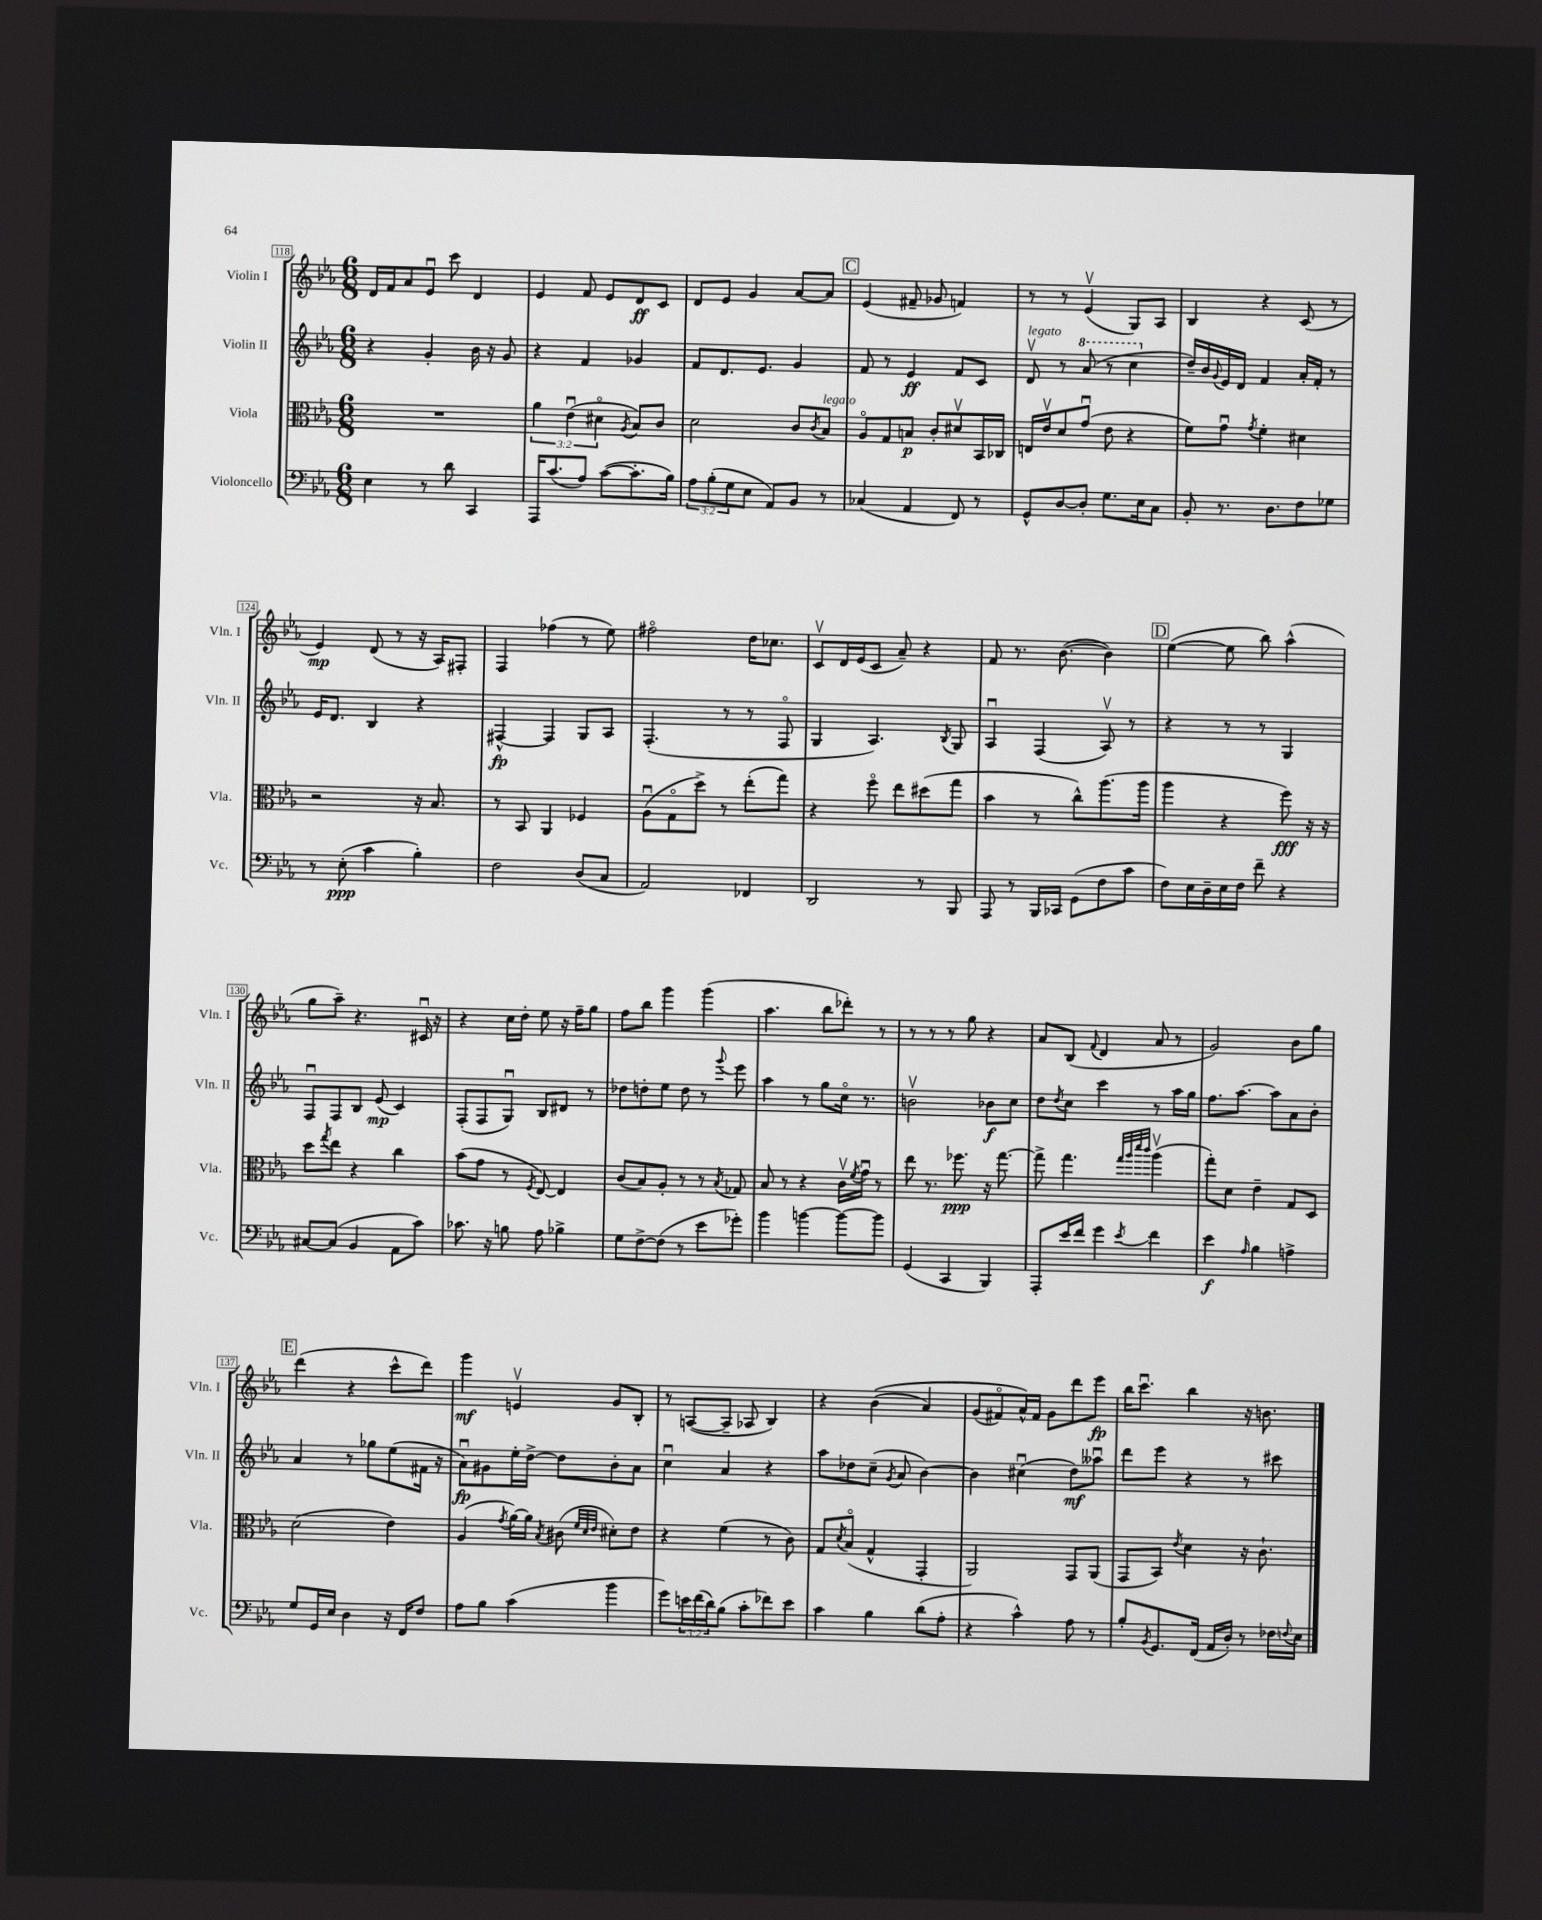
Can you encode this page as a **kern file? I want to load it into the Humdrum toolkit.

**kern	**kern	**kern	**kern
*staff4	*staff3	*staff2	*staff1
*clefF4	*clefC3	*clefG2	*clefG2
*k[b-e-a-]	*k[b-e-a-]	*k[b-e-a-]	*k[b-e-a-]
*M6/8	*M6/8	*M6/8	*M6/8
4E-	2.r	4r	16d
.	.	.	16f
.	.	.	8a-
8r	.	4g'	8e-u
8d	.	.	8ccc
4CC	.	16b-	4d
.	.	16r	.
.	.	8g	.
=	=	=	=
16AAA-	6a-	4r	4e-
(8.c	.	.	.
.	(6e-u	.	.
8A-)	.	4f	8f
.	6d#o	.	.
([8c	.	.	8e-
.	8qA-	.	.
8.c']	8B-)	4g-	8d
.	8c	.	8c
16B-)	.	.	.
=	=	=	=
12A-	2d	8f	8d
(12B-'	.	.	.
.	.	8.d	8e-
12G	.	.	.
8E-	.	.	4g
.	.	8.e-	.
8AA-)	.	.	.
8BB-	8c	4g	[8a-
.	8qc	.	.
8r	8B-	.	8a-]
=	=	=	=
(4C-	8A-o	8f	(4e-
.	8G	8r	.
4AA-	8B	4e-	8f#~
.	8c'	.	8g-
8FF)	8d#v	8f	4f)
8r	16BB-	8c	.
.	16C-	.	.
=	=	=	=
8GG^^	16E	8dv	8r
.	16e-v	.	.
[8D	8d	8r	8r
8D']	(8gu	(8aa-	(4e-v
8.G	8e-	8r	.
.	4r	4ccc	8G)
16E-	.	.	.
8C	.	.	8A-
=	=	=	=
8BB-'	8f)	16dd~)	4B-
.	.	16b-	.
.	.	8qqg	.
8.r	8gu	16e-	.
.	.	16d	.
.	8qg	.	.
.	4f'	4f	4r
8.D	.	.	.
8F	4d#	16a-'	(8c
.	.	16f'	.
8G-	.	8r	8r
=	=	=	=
8r	2r	16e-	4e-)
.	.	8.d	.
(8E-'	.	.	.
4c	.	4B-	(8d
.	.	.	8r
4B-')	16r	4r	16r
.	8.B-	.	16A-)
.	.	.	8F#'
=	=	=	=
2F	8r	[4F#^^	4F
.	8BB-	.	.
.	4AA-	4F#]	(4ff-
(8D	4F-	8G	8r
8C	.	8A-	8ee-)
=	=	=	=
2AA-)	(8A-u	(4.F'	2ff#o
.	8Go	.	.
.	8dd^)	.	.
.	8r	8r	.
4FF-	(8ee-'	8r	16dd
.	.	.	8.cc-
.	8gg)	8Fo	.
=	=	=	=
2DD	4r	4G	8cv
.	.	.	16d
.	.	.	(16e-
.	8ffo	4.A-)	8c
.	8ee-	.	8a-~)
8r	(8dd#	.	4r
.	.	8qB-	.
8BBB-	8gg	8G	.
=	=	=	=
8AAA-	4b-	4A-u	8f
8r	.	.	8.r
16BBB-	8r	(4F	.
16CC-	.	.	([8.b-
(8GG	8cc^^)	.	.
8F	(8.aa-	8A-v)	4b-])
8c	.	8r	.
.	16aa-	.	.
=	=	=	=
8F)	4aa-	4r	([4ee-
16E-	.	.	.
16D~	.	.	.
16E-	4r	8r	8ee-]
16F	.	.	.
8f~	.	8r	8bb-)
4r	8ff)	4G	(4aa-^^
.	16r	.	.
.	16r	.	.
=	=	=	=
[8C#	8dd	8Fu	8gg
.	8qgg	.	.
(8C#]	8ee-	8F	8aa-~)
4BB-	4r	8B-	4.r
.	.	(8e-	.
8AA-	4cc	4c)	.
8c)	.	.	16c#u
.	.	.	16r
=	=	=	=
8.c-	(8b-	(8F'	4r
.	8g	8F	.
16r	.	.	.
8B	8r	8Gu)	16cc
.	.	.	16dd'
.	8qF	.	.
8A-	[8E-)	8B-	8ee-
4B-^	4E-]	8d#	16r
.	.	.	16ff~
.	.	8r	8gg
=	=	=	=
8G	(8c	8dd-	8ff
[8F^	8B-)	8dd'	8bb-
(8F]	8A-'	8ee-	4ggg
8r	8r	8dd	.
8e-	8r	8r	(4ggg
.	8qB-	8qqggg	.
8g-')	8G-	8eee-	.
=	=	=	=
4b-	8B-	4aa-	4.aa-
.	8r	.	.
[4b	4r	8r	.
.	.	8gg	8bb-
8b_	16cv	16cco	8ddd-')
.	8qf	.	.
.	16gu	8.r	.
8b]	8r	.	8r
=	=	=	=
(4GG	8ee-	2bv	8r
.	8.r	.	8r
4CC	.	.	8r
.	8.ff-	.	.
.	.	.	8gg
4BBB-)	16r	8b-	4r
.	[8.gg	.	.
.	.	8cc	.
=	=	=	=
8AAA-'	8gg^]	8dd	8a-
.	.	8qdd	.
16e-	4.gg	8cc	(8B-
16f	.	.	.
.	.	.	8qqf
4g	.	4ccc	4d
.	32qqgg	.	.
.	32qqaa-	.	.
.	32qqddd	.	.
8qe-	32qqccc	.	.
4f	(4aa-v	8r	8a-
.	.	16aa-	8r
.	.	16gg	.
=	=	=	=
4e-	8gg')	8.ff	2g)
.	8d	.	.
.	.	[8.aa-	.
16qqA-	.	.	.
4B-	4e-~	.	.
.	.	8aa-]	.
4A^	8G	8a-	8b-
.	8D	8b-'	8gg
=	=	=	=
8G	(2d	4a-	(4ddd
16GG	.	.	.
16E-	.	.	.
4D	.	8r	4r
.	.	8gg-	.
16r	4e-)	(8ee-	8ccc^^
16FF	.	.	.
8F	.	16f#	8ddd)
.	.	16r	.
=	=	=	=
8A-	(4A-	8a-u)	4ggg
8B-	.	8g#	.
.	8qg	.	.
(4c	[16a-)	16ee-'	4ev
.	16a-]	[16dd^	.
.	8qB-	.	.
.	(8c#	8dd]	.
.	32qqf	.	.
.	32qqd	.	.
.	32qqe-	.	.
4b-	8d#')	8b-'	8g
.	8e-	8a-	8B-'
=	=	=	=
8g)	4r	4ccu	8r
24e	.	.	([8A
(24f	.	.	.
24d)	.	.	.
(8B-	(4f	4a-	8A~]
8c'	.	.	8A-
8f-)	8r	4r	4B-)
8e	8c)	.	.
=	=	=	=
4c	8G	8aa-	4r
.	8qd	.	.
.	(8B-o	8dd-	.
4B-	4G^^	(8cc~	&((4b-
.	.	8qg	.
.	.	8a-	.
(8d	4GG'	[4b-)	4a-)
8A-'	.	.	.
=	=	=	=
4r	2AA-)	4b-]	(8g
.	.	.	8f#o)
4c^^)	.	(4cc#u	16a-^^&)
.	.	.	16f#
.	.	.	8g
8A-	8GG	8dd)	8ddd
8r	(8AA-	8aa--u	8eee-
=	=	=	=
8B-'	8GG	8ddd	16bb-
.	.	.	8.cccu
8qBB-	.	.	.
8.GG	8BB-)	8eee-	.
.	8qe-	.	.
.	4d	4r	4bb-
(16FF	.	.	.
16AA-	.	.	.
16D')	.	.	.
8r	16r	8r	16r
.	8.c`	.	8.b
16F-	.	8ccc#	.
8qqF	.	.	.
16E-	.	.	.
==	==	==	==
*-	*-	*-	*-
